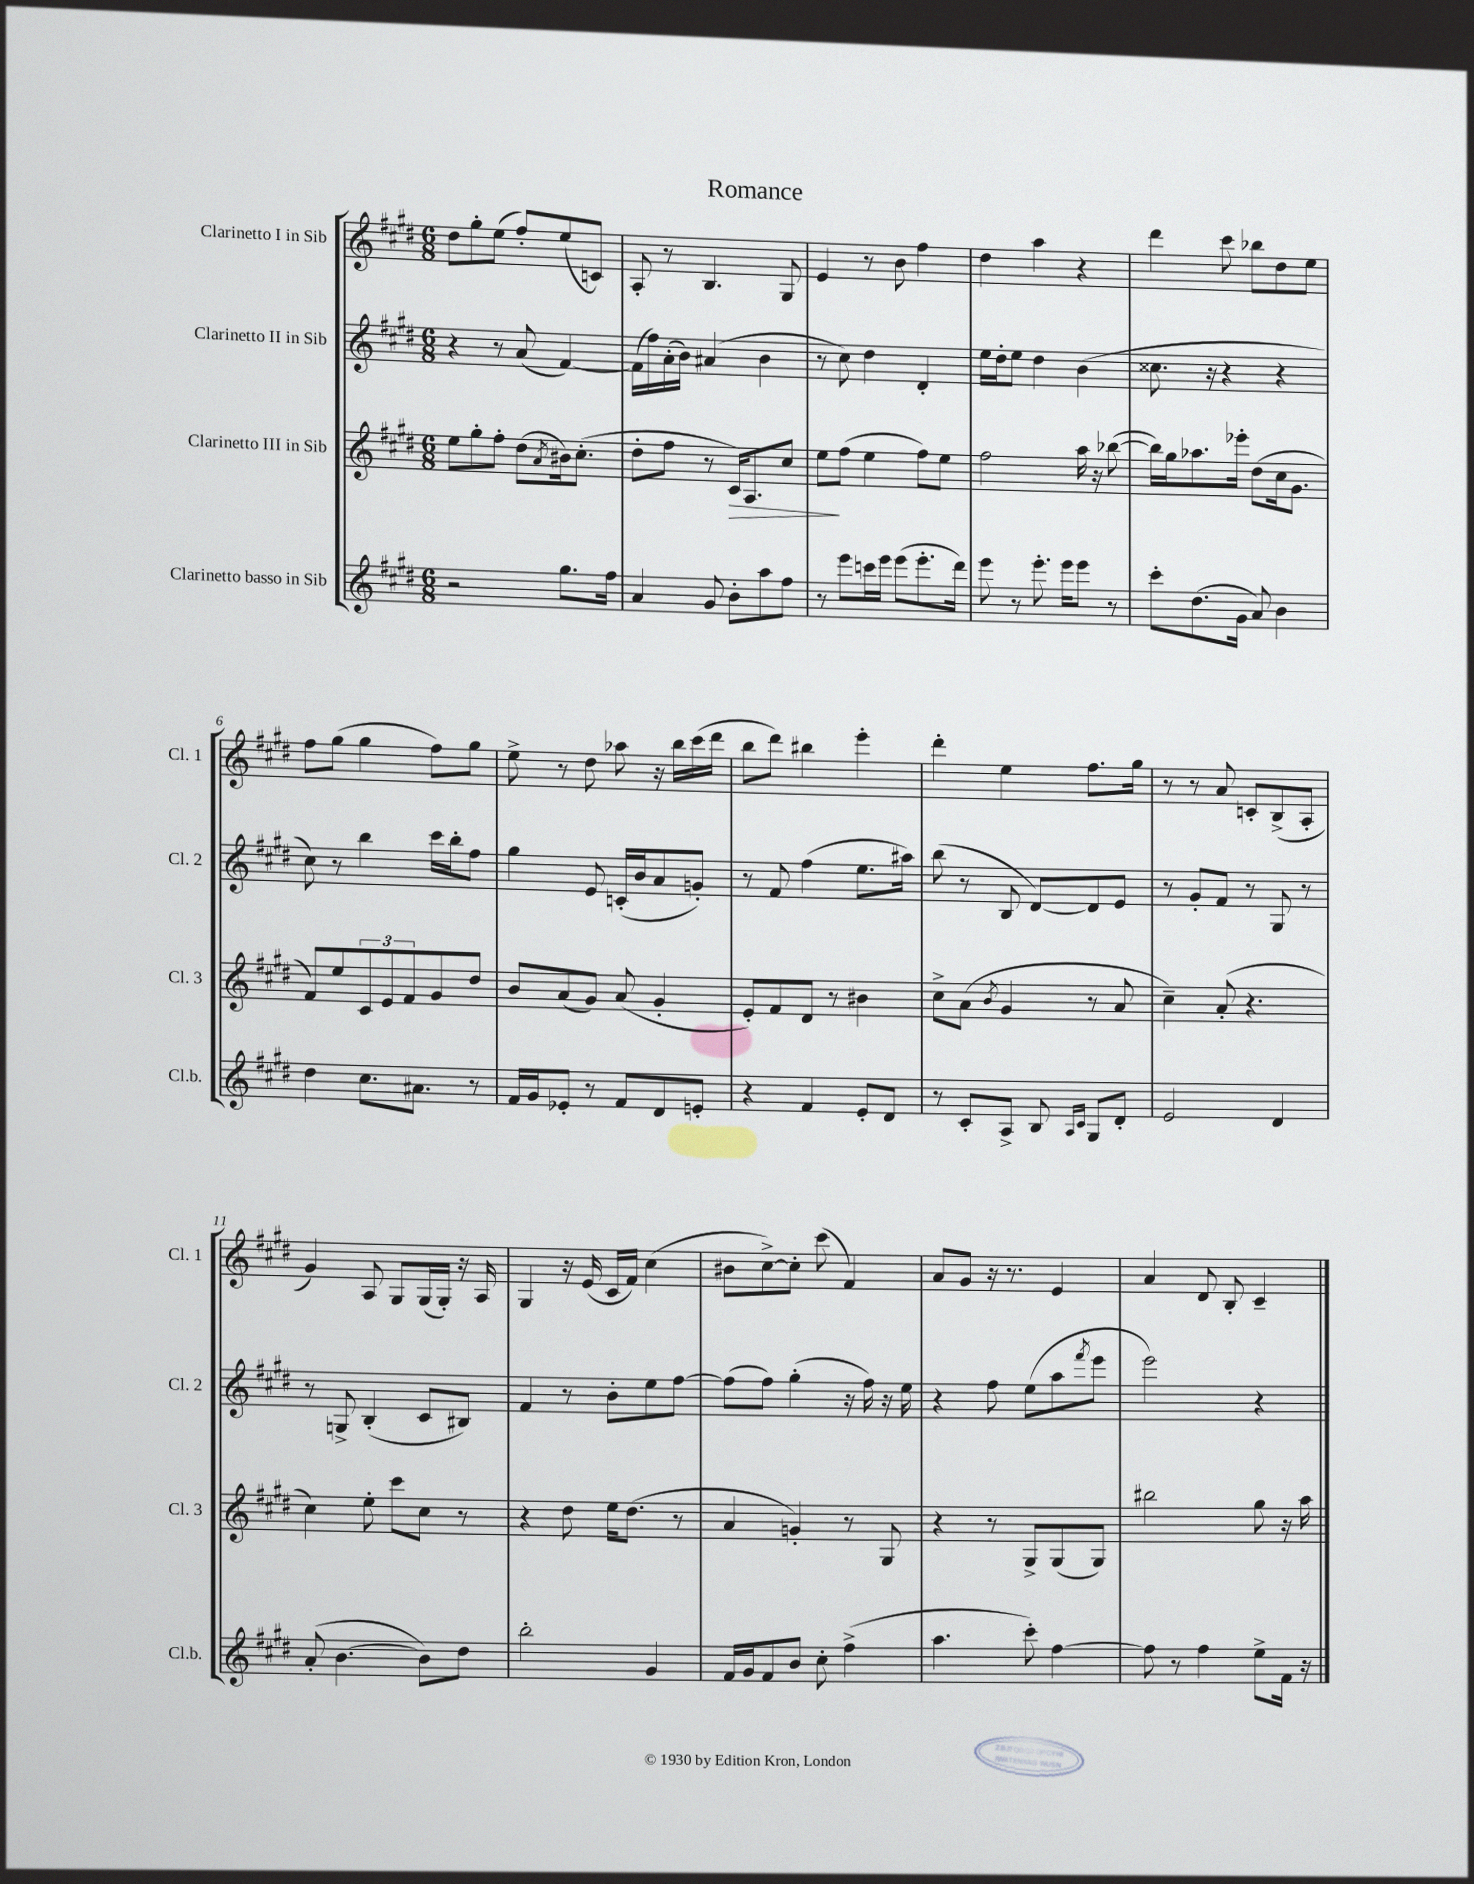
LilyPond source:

\header { title = "Romance" }
<<
\new StaffGroup <<
\new Staff = "s0" \with { instrumentName = "Clarinetto I in Sib" shortInstrumentName = "Cl. 1" } {
    \clef treble \key e \major \numericTimeSignature \time 6/8
    dis''8 gis''8-. e''8( fis''8-.) e''8( c'8) |
    a8-. r8 b4. gis8 |
    e'4 r8 b'8 fis''4 |
    dis''4 a''4 r4 |
    dis'''4 cis'''8 bes''8 dis''8 e''8 |
    fis''8 gis''8( gis''4 fis''8) gis''8 |
    e''8-> r8 dis''8 aes''8 r16 b''16 cis'''16( dis'''16 |
    b''8 dis'''8) bis''4 e'''4-. |
    dis'''4-. e''4 fis''8. gis''16 |
    r8 r8 a'8 c'8-. b8->( a8-. |
    gis'4) a8 gis8 gis16( gis16-.) r16 a16 |
    gis4 r16 e'16( cis'16 fis'16) cis''4( |
    bis'8 cis''8~->) cis''8-. cis'''8( fis'4) |
    a'8 gis'8 r16 r8. e'4 |
    a'4 dis'8 b8-. cis'4-- \bar "|." |
}
\new Staff = "s1" \with { instrumentName = "Clarinetto II in Sib" shortInstrumentName = "Cl. 2" } {
    \clef treble \key e \major \numericTimeSignature \time 6/8
    r4 r8 a'8( fis'4~) |
    fis'16( fis''16) a'16-.( b'16) ais'4( b'4 |
    r8 cis''8) dis''4 dis'4-. |
    e''16 dis''16-. e''8 dis''4 b'4( |
    cisis''8. r16 r4 r4 |
    cis''8) r8 b''4 cis'''16 b''16-. fis''8 |
    gis''4 e'8 c'16-.( b'16 a'8 g'8-.) |
    r8 fis'8 fis''4( e''8. ais''16) |
    b''8( r8 b8 dis'8~) dis'8 e'8 |
    r8 gis'8-. fis'8 r8 gis8 r8 |
    r8 g8-> b4-.( cis'8 bis8) |
    fis'4 r8 b'8-. e''8 fis''8~ |
    fis''8( fis''8) gis''4-.( r16 fis''16) r16 e''16 |
    r4 fis''8 e''8( a''8 \acciaccatura { fis'''8 } e'''8 |
    e'''2) r4 \bar "|." |
}
\new Staff = "s2" \with { instrumentName = "Clarinetto III in Sib" shortInstrumentName = "Cl. 3" } {
    \clef treble \key e \major \numericTimeSignature \time 6/8
    e''8 gis''8-. fis''8-. dis''8( \acciaccatura { a'8 } bis'16) cis''8.-.( |
    dis''8-. fis''8 r8 cis'16\>) a8. cis''8 |
    e''8\! fis''8( e''4 fis''8) e''8 |
    fis''2 a''16 r16 bes''8~( |
    bes''16) gis''16 aes''8. ees'''16-. dis''8( cis''16 gis'8. |
    fis'8) e''8 \tuplet 3/2 { cis'8 e'8 fis'8 } gis'8 dis''8 |
    b'8 a'8( gis'8) a'8( gis'4-. |
    e'8-.) fis'8 dis'8 r8 bis'4 |
    cis''8-> a'8( \acciaccatura { b'8 } gis'4 r8 a'8 |
    cis''4--) a'8-.( r4. |
    cis''4) e''8-. cis'''8 cis''8 r8 |
    r4 dis''8 e''16 dis''8.( r8 |
    a'4 g'4-.) r8 gis8 |
    r4 r8 gis8-> gis8( gis8) |
    bis''2 gis''8 r16 a''16 \bar "|." |
}
\new Staff = "s3" \with { instrumentName = "Clarinetto basso in Sib" shortInstrumentName = "Cl.b." } {
    \clef treble \key e \major \numericTimeSignature \time 6/8
    r2 gis''8. fis''16 |
    a'4 gis'8 b'8-. a''8 fis''8 |
    r8 e'''8 c'''16 e'''16 e'''8( e'''8.-. dis'''16) |
    e'''8 r8 e'''8.-. e'''16 e'''8 r8 |
    cis'''8-. dis''8.( gis'16 a'8) b'4 |
    dis''4 cis''8. ais'8. r8 |
    fis'16 gis'16 ees'8-. r8 fis'8 dis'8 e'8-. |
    r4 fis'4 e'8-. dis'8 |
    r8 cis'8-. a8-> b8 \grace { a16 cis'16 } gis8 dis'8-. |
    e'2 dis'4 |
    a'8-.( b'4.~ b'8) dis''8 |
    b''2-. gis'4 |
    fis'16 gis'16 fis'8 b'8 cis''8-. fis''4->( |
    a''4. cis'''8-.) fis''4~ |
    fis''8 r8 fis''4 e''8-> fis'16 r16 \bar "|." |
}
>>
>>
